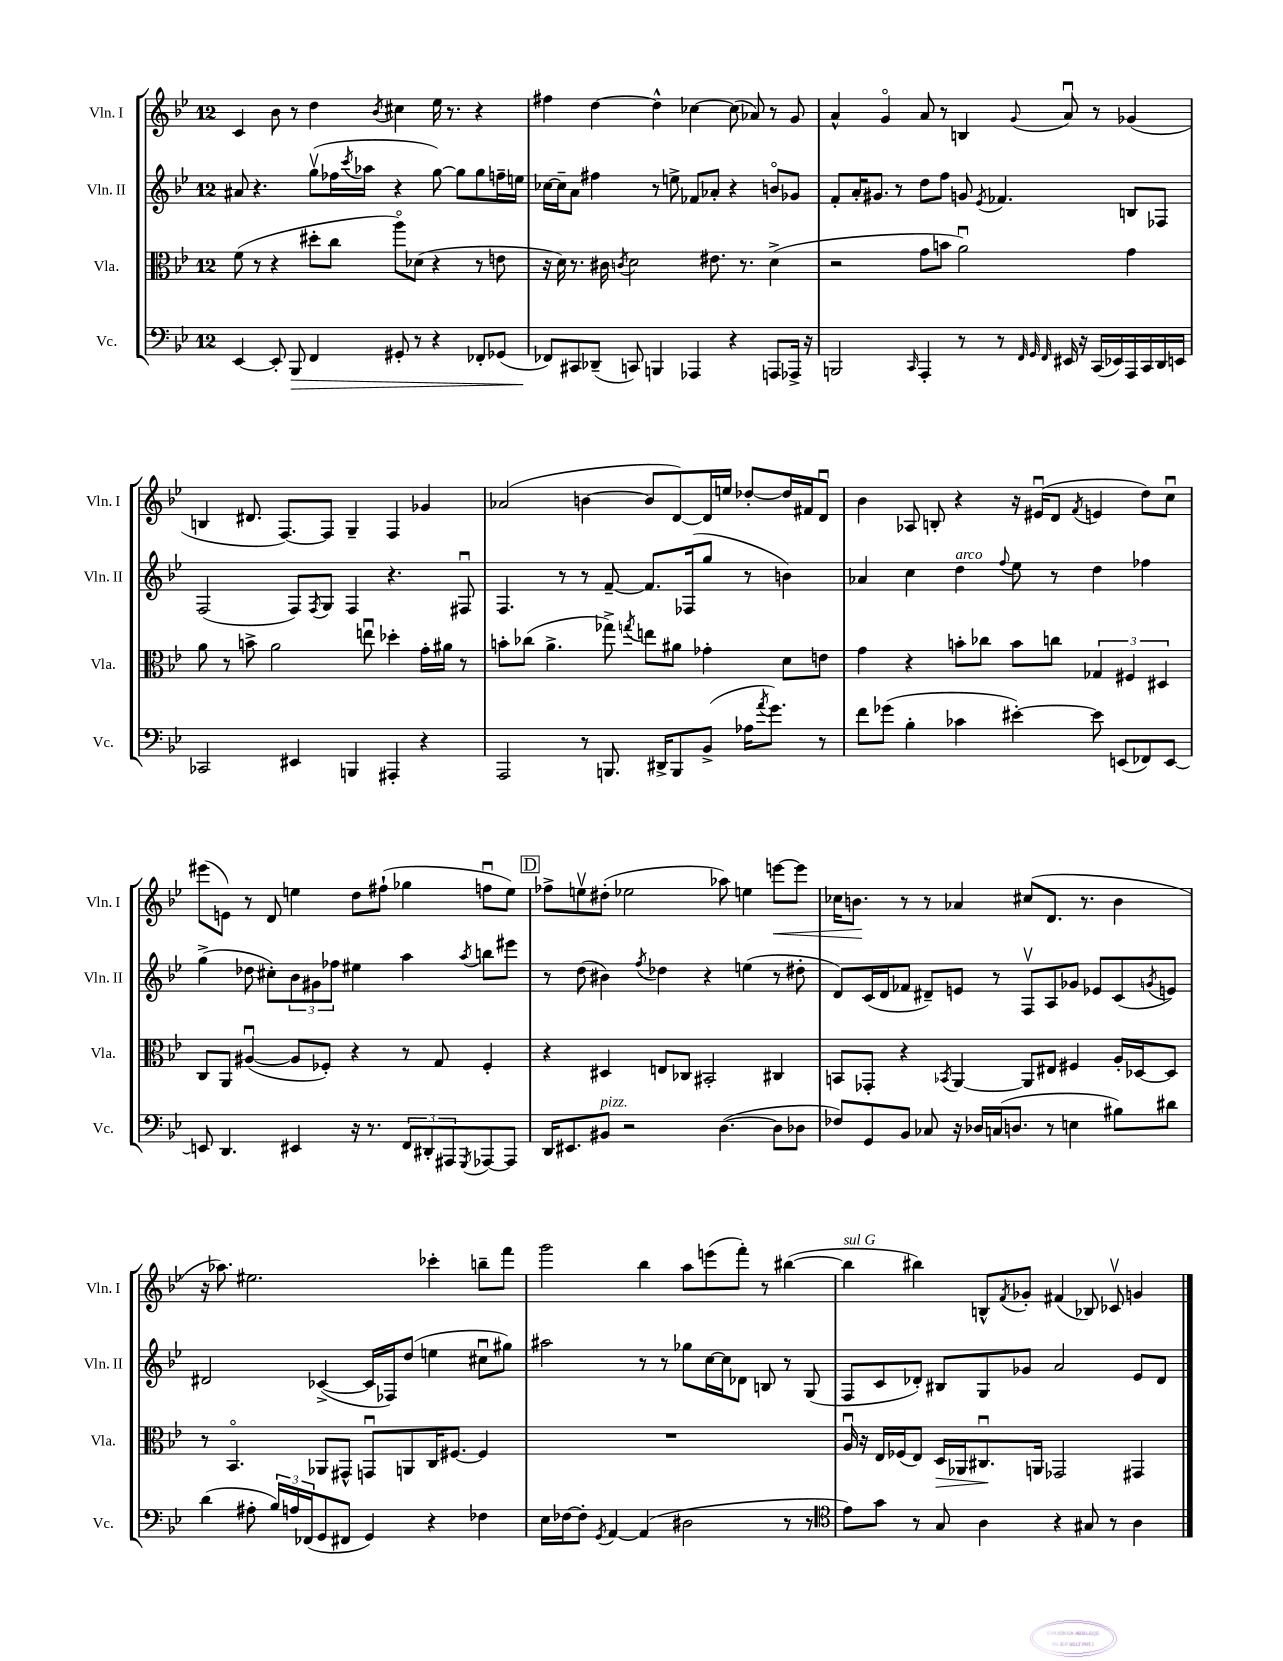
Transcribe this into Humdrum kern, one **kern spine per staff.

**kern	**dynam	**kern	**dynam	**kern	**kern	**dynam
*part4	*part4	*part3	*part3	*part2	*part1	*part1
*staff4	*staff4	*staff3	*staff3	*staff2	*staff1	*staff1
*I"Vc.	*	*I"Vla.	*	*I"Vln. II	*I"Vln. I	*
*I'Vc.	*	*I'Vla.	*	*I'Vln. II	*I'Vln. I	*
*clefF4	*	*clefC3	*	*clefG2	*clefG2	*
*k[b-e-]	*	*k[b-e-]	*	*k[b-e-]	*k[b-e-]	*
*M12/8	*	*M12/8	*	*M12/8	*M12/8	*
=22	=22	=22	=22	=22	=22	=22
[4EE-/	.	(8f\	.	8a#X/	4c/	.
.	.	8r	.	4.r	.	.
8EE-'/]	.	4r	.	.	8b-\	.
!	!LO:HP:b	!	!	!	!	!
8BBB-/	>	.	.	.	8r	.
4FF/	.	8dd#X'\L	.	(8ggv\L	4dd\	.
.	.	8cc\J	.	16ff-X\L	.	.
.	.	.	.	8qccc/	.	.
.	.	.	.	16aa-X\JJ	.	.
.	.	.	.	.	8qb-/	.
8GG#X'/	.	8aa\L)	.	4r	4cc#X\	.
8r	.	(8d-X\J	.	.	.	.
4r	.	4r	.	[8gg\)	16ee-\	.
.	.	.	.	.	8.r	.
.	.	.	.	8gg\L]	.	.
8FF-X'/L	.	8r	.	8gg\	4r	.
(8GG-X/J	.	8en\	.	16ffn~\L	.	.
.	.	.	.	16een\JJ	.	.
=23	=23	=23	=23	=23	=23	=23
8FF-X/L)	.	16r	.	[16cc-X\LL	4ff#X\	.
.	.	16d\)	.	16cc-~\J]	.	.
8CC#X/	]	8.r	.	8a\J	.	.
(8DD-X~/J	.	.	.	4ff#X\	[4dd\	.
.	.	16c#X\	.	.	.	.
.	.	8qcn/	.	.	.	.
8CCn/)	.	2d\	.	.	.	.
4BBBn/	.	.	.	8r	4dd^^\]	.
.	.	.	.	8een^\	.	.
4AAA-X/	.	.	.	8f-X/L	[4cc-X\	.
.	.	8.e#X\	.	8a-X'/J	.	.
4r	.	.	.	4r	(8cc-\]	.
.	.	8.r	.	.	.	.
.	.	.	.	.	8a-X/)	.
8AAAn/L	.	(4d^\	.	8bn/L	8r	.
16AAA-X^/Jk	.	.	.	8g-X/J	8g/	.
16r	.	.	.	.	.	.
=24	=24	=24	=24	=24	=24	=24
2BBBn/	.	2r	.	8f'/L	4a^^/	.
.	.	.	.	16a'/K	.	.
.	.	.	.	8.g#X/J	.	.
.	.	.	.	.	4g/	.
.	.	.	.	8r	.	.
16qqCC/	.	.	.	.	.	.
4AAA'/	.	8g\L	.	8dd\L	8a/	.
.	.	8bn\J	.	8ff\J	8r	.
8r	.	2au\)	.	8gn/	4Bn/	.
.	.	.	.	8qe-/	.	.
8r	.	.	.	4.f-X/	.	.
32qqFF/	.	.	.	.	.	.
32qqGG/	.	.	.	.	.	.
32qqFF/	.	.	.	.	8qqg/	.
16EE#X/	.	.	.	.	8au/	.
16r	.	.	.	.	.	.
(16CC/LL	.	.	.	.	8r	.
16EE-X/)	.	.	.	.	.	.
16AAA/	.	4g\	.	8Bn/L	(4g-X/	.
16CC/	.	.	.	.	.	.
16DD/	.	.	.	8F-X/J	.	.
16EEn/JJ	.	.	.	.	.	.
!!LO:LB:g=z
=25	=25	=25	=25	=25	=25	=25
2CC-X/	.	8a\	.	(2F/	4Bn/	.
.	.	8r	.	.	.	.
.	.	8bn^\	.	.	8.d#X/	.
.	.	2a\	.	.	.	.
.	.	.	.	.	[8.F/L)	.
4EE#X/	.	.	.	8F/L)	.	.
.	.	.	.	8qF/	.	.
.	.	.	.	8G/J	8F/J]	.
4BBBn/	.	.	.	4F/	4G~/	.
.	.	8eenu\	.	.	.	.
4AAA#X'/	.	4dd-X'\	.	4.r	4F/	.
4r	.	16g'\LL	.	.	4g-X/	.
.	.	16a#X\JJ	.	.	.	.
.	.	8r	.	8F#Xu/	.	.
=26	=26	=26	=26	=26	=26	=26
2AAA/	.	8bn'\L	.	4.F/	(2a-X/	.
.	.	(8cc-X\J	.	.	.	.
.	.	4.a^\	.	.	.	.
.	.	.	.	8r	.	.
8r	.	.	.	8r	[4bn\	.
8.BBBn/	.	8gg-X^\)	.	[8f~/	.	.
.	.	8qggn/	.	.	.	.
.	.	8een\L	.	8.f/L]	8b/L]	.
16DD#X^/KL	.	.	.	.	.	.
8BBB/	.	8a#X\J	.	.	[8d/)	.
.	.	.	.	(16F-X/k	.	.
(8BB-^/J	.	4g-X'\	.	8gg/J	16d/L]	.
.	.	.	.	.	16een/JJ	.
16A-X\KL	.	.	.	8r	[8dd-X'/L	.
8qa/	.	.	.	.	.	.
8.g\J)	.	.	.	.	.	.
.	.	8d\L	.	4bn\)	16dd-/L]	.
.	.	.	.	.	16f#X/J	.
8r	.	8en\J	.	.	8du/J	.
=27	=27	=27	=27	=27	=27	=27
8f\L	.	4g\	.	4a-X/	4b-\	.
(8g-X\J	.	.	.	.	.	.
4B-'\	.	4r	.	4cc\	8A-X/	.
.	.	.	.	.	8Bn'/	.
!	!	!	!	!LO:TX:a:i:t=arco	!	!
4c-X\	.	8bn'\L	.	4dd\	4r	.
.	.	8cc-X\J	.	.	.	.
.	.	.	.	8qqff/	.	.
[4e#X'\)	.	8b\L	.	8ee-\	16r	.
.	.	.	.	.	(16e#Xu/KL	.
.	.	8ccn\J	.	8r	8d/J	.
.	.	.	.	.	8qf/	.
8e#\]	.	6G-X/	.	4dd\	4en/	.
(8EEn/L	.	.	.	.	.	.
.	.	6F#X/	.	.	.	.
8FF-X/)	.	.	.	4ff-X\	8dd\L)	.
.	.	6D#X/	.	.	.	.
[8EE/J	.	.	.	.	8ccu\J	.
!!LO:LB:g=z
=28	=28	=28	=28	=28	=28	=28
8EEn/]	.	8C/L	.	(4gg^\	(8eee#X\L	.
4.DD/	.	8AA/J	.	.	8en\J)	.
.	.	([4A#Xu/	.	8dd-X\	8r	.
.	.	.	.	8cc#X'\L)	8d/	.
4EE#X/	.	8A#/L]	.	12b-\	4een\	.
.	.	.	.	12g#X\	.	.
.	.	8F-X'/J)	.	.	.	.
.	.	.	.	12ff-X\J	.	.
16r	.	4r	.	4ee#X\	8dd\L	.
8.r	.	.	.	.	.	.
.	.	.	.	.	(8ff#X`\J	.
12FF/L	.	8r	.	4aa\	4gg-X\	.
12DD#X'/	.	.	.	.	.	.
.	.	8G/	.	.	.	.
12AAA#X/	.	.	.	.	.	.
8qGGG/	.	.	.	8qaa/	.	.
[8AAA-X/	.	4F-'/	.	8bbn\L	8ffnu\L	.
8AAA-/J]	.	.	.	8eee#X\J	8ee\J)	.
!!LO:REH:place=s1:t=D
=29	=29	=29	=29	=29	=29	=29
16DD/KL	.	4r	.	8r	8ff-X^\L	.
8.EE#X/	.	.	.	.	.	.
.	.	.	.	(8dd\	8eenv\	.
!LO:TX:a:i:t=pizz.	!	!	!	!	!	!
8BB#X/J	.	4D#X/	.	4b#X\)	(8dd#X'\J	.
2r	.	.	.	.	2ee-X\	.
.	.	.	.	8qff/	.	.
.	.	8En/L	.	4dd-X\	.	.
.	.	8C-X/J	.	.	.	.
.	.	2BB#X'/	.	4r	.	.
([4.D\	.	.	.	.	8aa-X\)	.
.	.	.	.	(4een\	4een\	.
!	!	!	!	!	!	!LO:HP:b
8D\L]	.	4C#X/	.	8r	[8eeen\L	<
8D-X\J	.	.	.	8dd#X'\	8eee\J]	.
=30	=30	=30	=30	=30	=30	=30
8F-X/L)	.	8BBn/L	.	8d/L)	16cc-X\KL	.
.	.	.	.	.	8.bn\J	.
8GG/	.	8GG-X'/J	.	(16c/L	.	.
.	.	.	.	16d/J	.	.
8BB-/J	.	4r	.	8f-X/J	8r	[
8C-X/	.	.	.	8d#X~/L)	8r	.
.	.	8qBB-X/	.	.	.	.
16r	.	[4AA/	.	8en/J	4a-X/	.
16D-X/LL	.	.	.	.	.	.
(16Cn/J	.	.	.	8r	.	.
8.Dn/J	.	.	.	.	.	.
.	.	8AA/L]	.	8Fv/L	(8cc#X/L	.
8r	.	8E#X/J	.	8A/	8.d/J	.
4En\	.	4F#X/	.	8g-X/J	.	.
.	.	.	.	.	8.r	.
.	.	.	.	8e-X/L	.	.
8B#X\L)	.	16A'/LL	.	(8c/	4b\	.
.	.	[16D-X/J	.	.	.	.
.	.	.	.	8qgn/	.	.
8d#X\J	.	8D-/J]	.	8en/J)	.	.
!!LO:LB:g=z
=31	=31	=31	=31	=31	=31	=31
(4d\	.	8r	.	2d#X/	16r	.
.	.	.	.	.	8.aa-X\)	.
.	.	4.BB-/	.	.	.	.
8A#X'\	.	.	.	.	2.ee#X\	.
24B-/LL)	.	.	.	.	.	.
24An/	.	.	.	.	.	.
(24FF-X/J	.	.	.	.	.	.
8GG/	.	8AA-X/L	.	([4c-X^/	.	.
8FF#X/J	.	8GG#X^^/J	.	.	.	.
4GG/)	.	8GGnu/L	.	16c-/LL]	.	.
.	.	.	.	16F-X/J)	.	.
.	.	8AAn/	.	(8dd/J	.	.
4r	.	16C/K	.	4een\	4ccc-X'\	.
.	.	[8.F#X/J	.	.	.	.
4F-X\	.	4F#/]	.	8cc#Xu\L	8bbn~\L	.
.	.	.	.	8gg#X\J)	8fff\J	.
=32	=32	=32	=32	=32	=32	=32
16E-\LL	.	1.r	.	2aa#X\	2ggg\	.
[16F-X\J	.	.	.	.	.	.
8F-'\J]	.	.	.	.	.	.
8qGG/	.	.	.	.	.	.
[4AA/	.	.	.	.	.	.
(4AA/]	.	.	.	8r	4bb-\	.
.	.	.	.	8r	.	.
2D#X\	.	.	.	8gg-X\L	8aa\L	.
.	.	.	.	[16cc\L	(8eeen\	.
.	.	.	.	16cc\J]	.	.
.	.	.	.	8d-X\J	8fff'\J)	.
.	.	.	.	8Bn/	8r	.
8r	.	.	.	8r	([4bb#X\	.
8r	.	.	.	(8G/	.	.
=33	=33	=33	=33	=33	=33	=33
*clefC4	*	*	*	*	*	*
!	!	!	!	!	!LO:TX:a:i:t=sul G	!
8e-\L)	.	16Au/	.	8F/L	4bb#\]	.
.	.	16r	.	.	.	.
8g\J	.	16E-/LL	.	8c/	.	.
.	.	(16F-X/J	.	.	.	.
8r	.	8E-/J)	.	8d-X'/J)	4bb#X\)	.
!	!	!	!LO:HP:b	!	!	!
8G/	.	16D/LL	>	8B#X/L	.	.
.	.	16AA-X/J	.	.	.	.
4A\	.	8.C#Xu/	.	8G/	8Bn^^/L	.
.	.	.	.	.	8qf/	.
.	.	.	.	8g-X/J	8g-X'/J	.
.	.	16AAn/Jk	]	.	.	.
4r	.	2GG-X/	.	2a/	(4f#X/	.
8G#X/	.	.	.	.	8B-X/)	.
8r	.	.	.	.	8c-Xv/	.
4A\	.	4GG#X/	.	8e-/L	4gn/	.
.	.	.	.	8d-/J	.	.
==	==	==	==	==	==	==
*-	*-	*-	*-	*-	*-	*-
